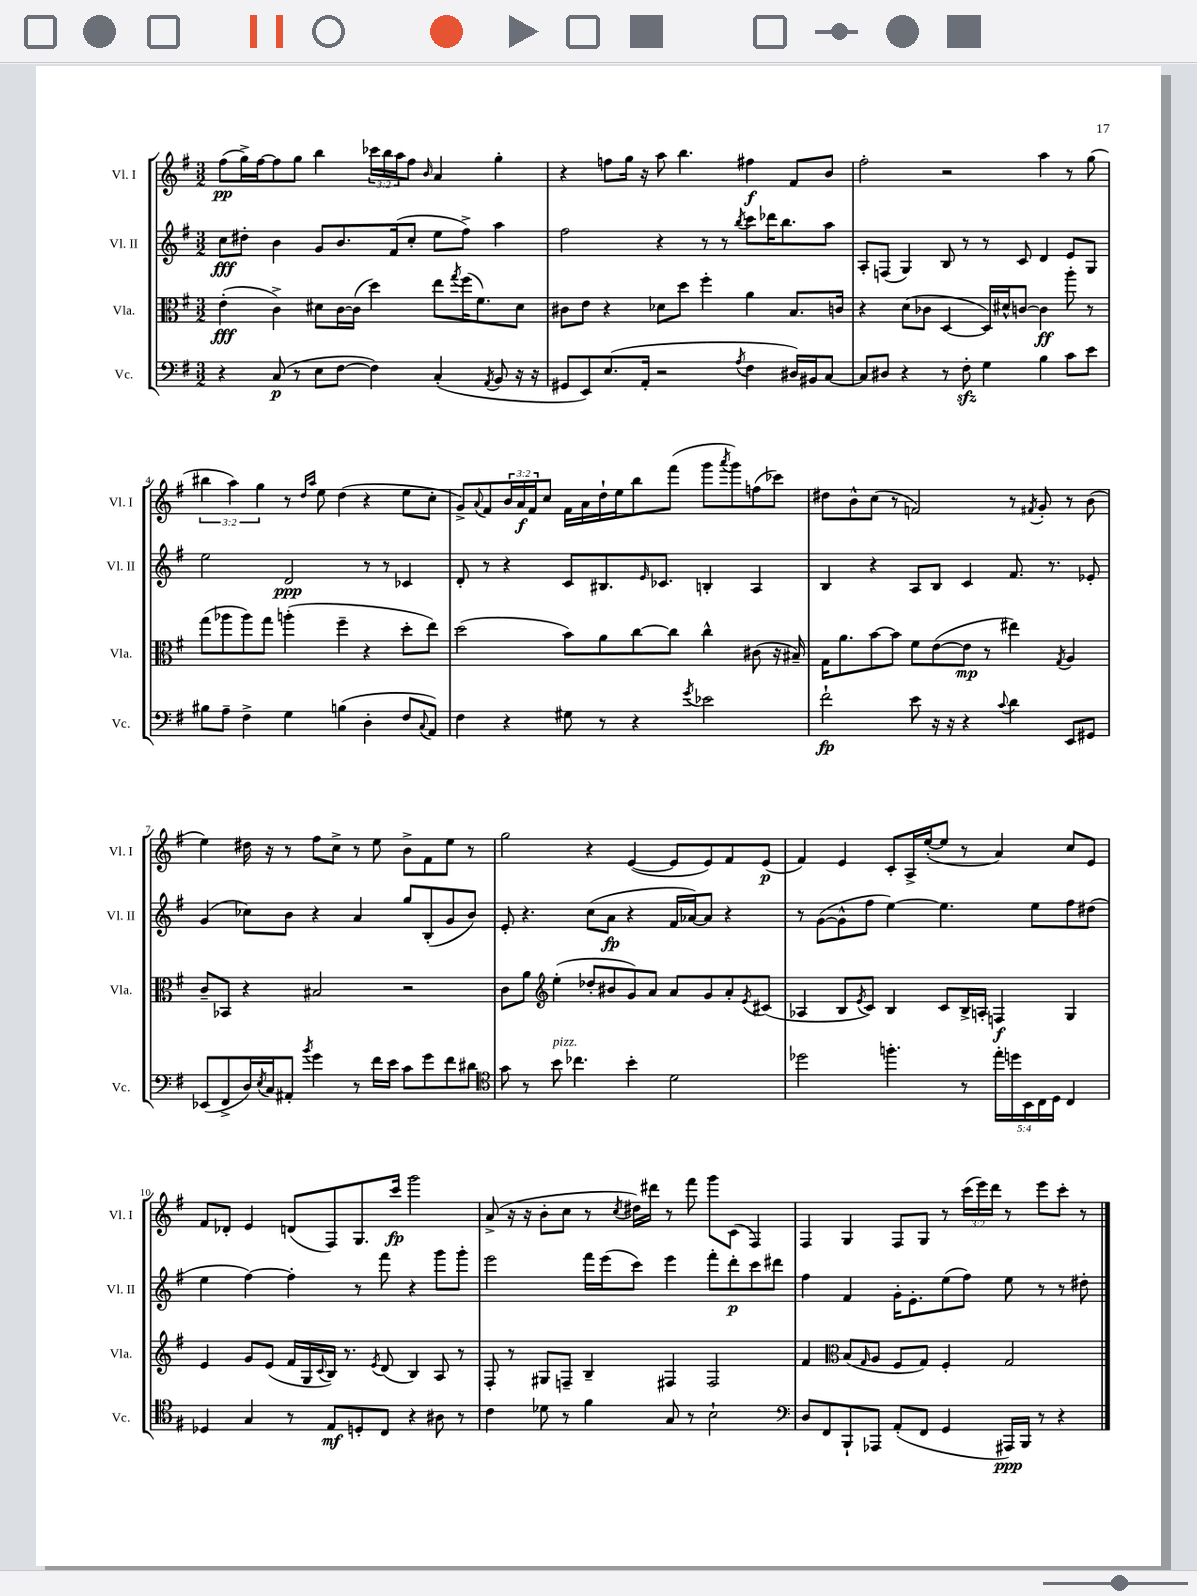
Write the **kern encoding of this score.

**kern	**dynam	**kern	**dynam	**kern	**dynam	**kern	**dynam
*part4	*part4	*part3	*part3	*part2	*part2	*part1	*part1
*staff4	*staff4	*staff3	*staff3	*staff2	*staff2	*staff1	*staff1
*I"Vc.	*	*I"Vla.	*	*I"Vl. II	*	*I"Vl. I	*
*I'Vc.	*	*I'Vla.	*	*I'Vl. II	*	*I'Vl. I	*
*clefF4	*	*clefC3	*	*clefG2	*	*clefG2	*
*k[f#]	*	*k[f#]	*	*k[f#]	*	*k[f#]	*
*M3/2	*	*M3/2	*	*M3/2	*	*M3/2	*
=1	=1	=1	=1	=1	=1	=1	=1
4r	.	(4e'\	fff	8cc\L	fff	(8ff#\L	pp
.	.	.	.	8dd#X'\J	.	16gg^\L)	.
.	.	.	.	.	.	[16ff#\J	.
(8C/	p	4c^\)	.	4b\	.	8ff#\]	.
8r	.	.	.	.	.	8gg\J	.
8E\L	.	8d#X\L	.	8g/L	.	4bb\	.
[8F#\J	.	[16c\L	.	8.b/	.	.	.
.	.	(16c\JJ]	.	.	.	.	.
4F#\])	.	4dd\)	.	.	.	24ccc-X\LL	.
.	.	.	.	.	.	24bb\	.
.	.	.	.	(16f#/k	.	.	.
.	.	.	.	.	.	24aa\J	.
.	.	.	.	8cc'/J	.	8ff#\J	.
.	.	.	.	.	.	16qqb/	.
(4C'/	.	8ee\L	.	8ee\L	.	4a/	.
.	.	8qgg/	.	.	.	.	.
.	.	(16ff#\K	.	8ff#^\J)	.	.	.
.	.	8.f#\)	.	.	.	.	.
8qAA/	.	.	.	.	.	.	.
8BB/	.	.	.	4aa\	.	4gg'\	.
16r	.	8d#\J	.	.	.	.	.
16r	.	.	.	.	.	.	.
=2	=2	=2	=2	=2	=2	=2	=2
8GG#X/L	.	8c#X\L	.	2ff#\	.	4r	.
8EE/)	.	8e\J	.	.	.	.	.
(8.E/	.	4r	.	.	.	8ffn\L	.
.	.	.	.	.	.	16gg\Jk	.
16AA'/Jk	.	.	.	.	.	16r	.
2r	.	8d-X\L	.	4r	.	8aa\	.
.	.	8dd\J	.	.	.	4.bb\	.
.	.	4ff#'\	.	8r	.	.	.
.	.	.	.	8r	.	.	.
8qA/	.	.	.	8qbb/	.	.	.
4F#\	.	4a\	.	8ccc\L	.	4ff#X\	f
.	.	.	.	16ddd-X\K	.	.	.
.	.	.	.	8.bb\	.	.	.
16D#X/LL)	.	8.B/L	.	.	.	8f#/L	.
16BB#X/J	.	.	.	.	.	.	.
[8C/J	.	.	.	8aa\J	.	8b/J	.
.	.	16cn/Jk	.	.	.	.	.
=3	=3	=3	=3	=3	=3	=3	=3
8C/L]	.	4r	.	8A'/L	.	2ff#'\	.
8D#X/J	.	.	.	(8Fn/J	.	.	.
4r	.	(8d\L	.	4G/)	.	.	.
.	.	8c-X\J	.	.	.	.	.
8r	.	[4D/	.	8B/	.	2r	.
8F#zz'\	.	.	.	8r	.	.	.
4G\	.	16D/LL])	.	8r	.	.	.
.	.	16d#X^^/J	.	.	.	.	.
.	.	[8cn/J	.	8c/	.	.	.
4B\	.	4c\]	ff	4d/	.	4aa\	.
8c\L	.	8aa'\	.	8e/L	.	8r	.
8e\J	.	8r	.	8G/J	.	(8gg\	.
!!LO:LB:g=z
=4	=4	=4	=4	=4	=4	=4	=4
8B#X\L	.	(8gg\L	.	2ee\	.	6bb#X\	.
8A~\J	.	8aa-X\	.	.	.	.	.
.	.	.	.	.	.	6aa\)	.
4F#^\	.	8aa-\)	.	.	.	.	.
.	.	.	.	.	.	6gg\	.
.	.	8gg\J	.	.	.	.	.
4G\	.	(4aan'\	.	2d/	ppp	8r	.
.	.	.	.	.	.	16qqdd/LL	.
.	.	.	.	.	.	16qqaa/JJ	.
.	.	.	.	.	.	8ee\	.
(4Bn\	.	4ff#~\	.	.	.	(4dd\	.
4D'\	.	4r	.	8r	.	4r	.
.	.	.	.	8r	.	.	.
8F#/L	.	8dd'\L	.	4c-X/	.	8ee\L	.
8qqC/	.	.	.	.	.	.	.
8AA/J)	.	8ee\J)	.	.	.	8cc'\J	.
=5	=5	=5	=5	=5	=5	=5	=5
4F#\	.	(2dd\	.	8d'/	.	8g^/L)	.
.	.	.	.	.	.	8qqa/	.
.	.	.	.	8r	.	8f#/	.
4r	.	.	.	4r	.	24b/L	.
.	.	.	.	.	.	24a/	f
.	.	.	.	.	.	24f#/J	.
.	.	.	.	.	.	8cc/J	.
8G#X\	.	8b\L)	.	8c/L	.	16f#\LL	.
.	.	.	.	.	.	16a\	.
8r	.	8a\	.	8.B#X/	.	16dd`\	.
.	.	.	.	.	.	16ee\J	.
4r	.	[8cc\	.	.	.	8bb\	.
.	.	.	.	16qqe/	.	.	.
.	.	.	.	8.c-X/J	.	.	.
.	.	8cc\J]	.	.	.	(8fff#\J	.
8qg/	.	.	.	.	.	.	.
2e-X\	.	4cc^^\	.	4Bn'/	.	8ggg\L	.
.	.	.	.	.	.	8qaaa/	.
.	.	.	.	.	.	8ggg\)	.
.	.	(8c#X\	.	4A/	.	(8ffn\	.
.	.	16r	.	.	.	8ccc-X\J)	.
.	.	16B#X~/)	.	.	.	.	.
=6	=6	=6	=6	=6	=6	=6	=6
2f#`\	fp	16G\KL	.	4B/	.	8dd#X\L	.
.	.	8.a\	.	.	.	.	.
.	.	.	.	.	.	8b^^\	.
.	.	[8b\	.	4r	.	(8cc\J	.
.	.	8b\J]	.	.	.	8r	.
8e\	.	8f#\L	.	8A/L	.	2fn/)	.
16r	.	([8e\	.	8B/J	.	.	.
16r	.	.	.	.	.	.	.
4r	.	8e\J]	mp	4c/	.	.	.
.	.	8r	.	.	.	.	.
8qqc/	.	.	.	.	.	.	.
4d\	.	4ee#X\)	.	8.f#/	.	8r	.
.	.	.	.	.	.	8qf#X/	.
.	.	.	.	.	.	8g'/	.
.	.	.	.	8.r	.	.	.
.	.	8qG/	.	.	.	.	.
8EE/L	.	4A/	.	.	.	8r	.
8GG#X/J	.	.	.	8e-X'/	.	(8b\	.
!!LO:LB:g=z
=7	=7	=7	=7	=7	=7	=7	=7
(8EE-X/L	.	8c~/L	.	(4g/	.	4ee\)	.
8FF#^/	.	8BB-X/J	.	.	.	.	.
16D/L)	.	4r	.	8cc-X\L)	.	16dd#X\	.
8qE/	.	.	.	.	.	.	.
16C/J	.	.	.	.	.	16r	.
8AA#X'/J	.	.	.	8b\J	.	8r	.
8qb/	.	.	.	.	.	.	.
4g\	.	2B#X/	.	4r	.	8ff#\L	.
.	.	.	.	.	.	8cc^\J	.
8r	.	.	.	4a/	.	8r	.
16f#\LL	.	.	.	.	.	8ee\	.
16e\JJ	.	.	.	.	.	.	.
8c\L	.	2r	.	8gg/L	.	8b^\L	.
8g\	.	.	.	(8B'/	.	8f#\	.
8f#\	.	.	.	8g/	.	8ee\J	.
8d#X\J	.	.	.	8b/J)	.	8r	.
=8	=8	=8	=8	=8	=8	=8	=8
*clefC4	*	*	*	*	*	*	*
8g\	.	8c\L	.	8e'/	.	2gg\	.
8r	.	8a\J	.	4.r	.	.	.
*	*	*clefG2	*	*	*	*	*
!LO:TX:a:i:t=pizz.	!	!	!	!	!	!	!
8b\	.	(4ee'\	.	.	.	.	.
4.cc-X\	.	.	.	.	.	.	.
.	.	8dd-X'/L	.	(8cc\L	.	4r	.
.	.	8b#X/	.	8a\J	fp	.	.
4b'\	.	8g/)	.	4r	.	([4e/	.
.	.	8a/J	.	.	.	.	.
2d\	.	8a/L	.	16f#/LL	.	8e/L]	.
.	.	.	.	[16a-X/J)	.	.	.
.	.	8g/	.	8a-/J]	.	8e/)	.
.	.	8a'/	.	4r	.	8f#/	.
.	.	8qe/	.	.	.	.	.
.	.	(8c#X/J	.	.	.	(8e/J	p
=9	=9	=9	=9	=9	=9	=9	=9
2dd-X\	.	4A-X/	.	8r	.	4f#/)	.
.	.	.	.	([8g\L	.	.	.
.	.	8B/L	.	8g^^\]	.	4e/	.
.	.	8qe/	.	.	.	.	.
.	.	8c/J)	.	8ff#\J	.	.	.
4.ffn'\	.	4B/	.	[4ee\)	.	8c'/L	.
.	.	.	.	.	.	16A^/L	.
.	.	.	.	.	.	([16ee'/J	.
.	.	8c/L	.	4.ee\]	.	8ee/J]	.
8r	.	16B^/L	.	.	.	8r	.
.	.	16An'/JJ	.	.	.	.	.
20ee'\LL	.	4Fn/	f	.	.	4a/)	.
20ddn\	.	.	.	.	.	.	.
20BB\	.	.	.	.	.	.	.
.	.	.	.	8ee\L	.	.	.
20C\	.	.	.	.	.	.	.
20D\JJ	.	.	.	.	.	.	.
4C/	.	4G/	.	8ff#\	.	8cc/L	.
.	.	.	.	(8dd#X\J	.	8e/J	.
!!LO:LB:g=z
=10	=10	=10	=10	=10	=10	=10	=10
4D-X/	.	4e/	.	4ee\	.	8f#/L	.
.	.	.	.	.	.	8d-X'/J	.
4G/	.	8g/L	.	[4ff#\)	.	4e/	.
.	.	(8e/J	.	.	.	.	.
8r	.	16f#/LL	.	4ff#'\]	.	(8dn/L	.
.	.	16G/	.	.	.	.	.
.	.	8qqc/	.	.	.	.	.
8E/L	mf	16B/JJ)	.	.	.	8F#/)	.
.	.	8.r	.	.	.	.	.
8Dn'/	.	.	.	8r	.	8.G/	.
.	.	8qe/	.	.	.	.	.
8C/J	.	(8d/	.	8fff#\	.	.	.
.	.	.	.	.	.	16ccc/Jk	fp
4r	.	4B/)	.	4r	.	2ggg\	.
8A#X\	.	8A/	.	8ggg\L	.	.	.
8r	.	8r	.	8ggg'\J	.	.	.
=11	=11	=11	=11	=11	=11	=11	=11
4c\	.	8F#'/	.	2eee\	.	(8a^/	.
.	.	8r	.	.	.	16r	.
.	.	.	.	.	.	16r	.
8d-X\	.	8G#X/L	.	.	.	8b'\L	.
8r	.	8Fn~/J	.	.	.	8cc\J	.
4f#\	.	4B~/	.	16fff#\LL	.	8r	.
.	.	.	.	(16eee\J	.	.	.
.	.	.	.	.	.	8qcc/	.
.	.	.	.	8ccc\J)	.	16dd#X\LL)	.
.	.	.	.	.	.	16ddd#X\JJ	.
8G/	.	4F#X/	.	4eee\	.	8r	.
8r	.	.	.	.	.	8fff#\	.
2B`\	.	2F#/	.	8fff#'\L	.	8ggg\L	.
.	.	.	.	8ddd'\	p	(8c\J	.
.	.	.	.	8ccc\	.	4F#/)	.
.	.	.	.	8ddd#X\J	.	.	.
=12	=12	=12	=12	=12	=12	=12	=12
*clefF4	*	*	*	*	*	*	*
8D/L	.	4f#/	.	4ff#\	.	4F#/	.
8FF#/	.	.	.	.	.	.	.
*	*	*clefC3	*	*	*	*	*
8BBB`/	.	(8B/L	.	4f#/	.	4G/	.
.	.	16qqG/	.	.	.	.	.
8AAA-X/J	.	8A/J	.	.	.	.	.
(8AA'/L	.	8F#/L	.	16g'\KL	.	8F#/L	.
.	.	.	.	8.e'\	.	.	.
8FF#/J	.	8G/J)	.	.	.	8G/J	.
4GG/	.	4F#'/	.	(8ee\	.	8r	.
.	.	.	.	8ff#\J)	.	(24ccc\LL	.
.	.	.	.	.	.	24eee\)	.
.	.	.	.	.	.	24ddd\JJ	.
16AAA#X/LL)	ppp	2G/	.	8ee\	.	8r	.
16BBB/JJ	.	.	.	.	.	.	.
8r	.	.	.	8r	.	8eee\L	.
4r	.	.	.	8r	.	8ccc'\J	.
.	.	.	.	8dd#X'\	.	8r	.
==	==	==	==	==	==	==	==
*-	*-	*-	*-	*-	*-	*-	*-
